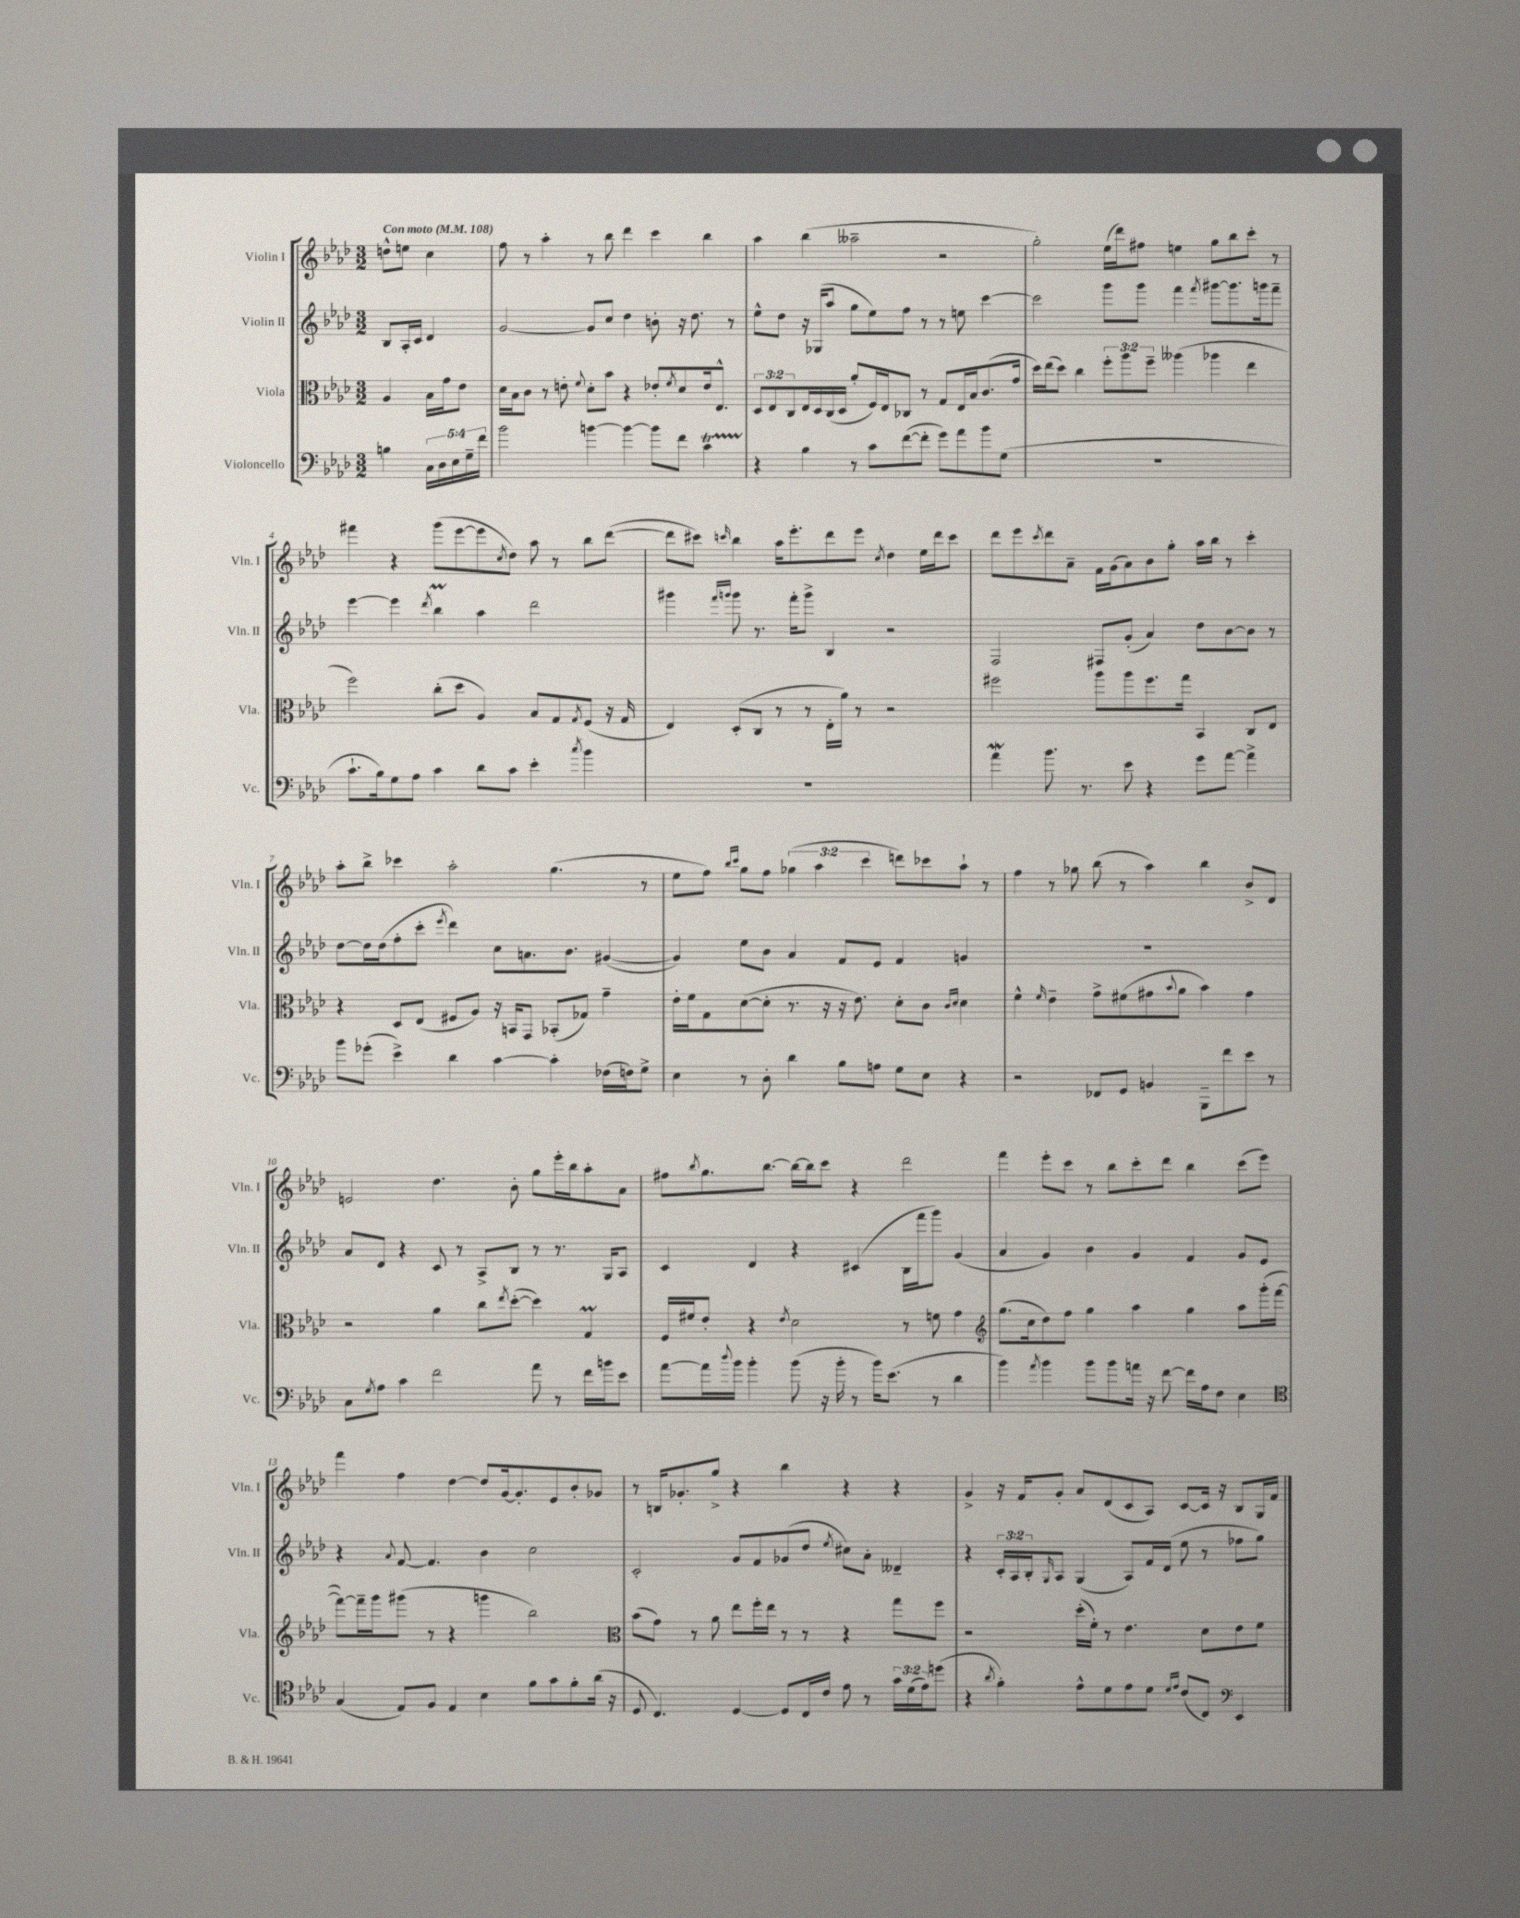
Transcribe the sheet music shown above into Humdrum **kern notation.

**kern	**kern	**kern	**kern
*staff4	*staff3	*staff2	*staff1
*clefF4	*clefC3	*clefG2	*clefG2
*k[b-e-a-d-]	*k[b-e-a-d-]	*k[b-e-a-d-]	*k[b-e-a-d-]
*M3/2	*M3/2	*M3/2	*M3/2
*MM108	*MM108	*MM108	*MM108
4B\	4A-/	8B-/L	8dd^^\L
.	.	16A-'/L	8ee\J
.	.	16c/JJ	.
20C\LL	16B-\LL	4d-/	4cc\
20D-\	.	.	.
.	16g\J	.	.
20E-\	.	.	.
.	8e-\J	.	.
20G~\	.	.	.
20f\JJ	.	.	.
=	=	=	=
2b-\	16d-\LL	[2g/	8ff\
.	16B-\J	.	.
.	8c\J	.	8r
.	8r	.	4aa-'\
.	8e'\	.	.
.	8qqf/	.	.
[4b\	8d-'\L	8g/]L	8r
.	8b-\J	8cc/J	8bb-\
4b\_	4r	4dd-\	4ddd-\
8b\]L	8e-'/L	8b'\	4ccc\
.	8qf/	.	.
8f\J	8d-/	16r	.
.	.	8.dd-\	.
4c\	16e-/k	.	4bb-\
.	8.E-^^/J	.	.
.	.	8r	.
=	=	=	=
4r	12D-/L	8ee-^^\L	4aa-\
.	12E-/	.	.
.	.	8dd-\J	.
.	12C/	.	.
4B-\	16E-/L	16r	(4bb-\
.	16D-/	(16G-/LK	.
.	(16C/	8aa-/J	.
.	16D-/JJ	.	.
8r	8a-'/L	8gg\L	2aa--~\
8c\L	16F/L)	8ee-\)	.
.	16E-/J	.	.
([8f\	8C-/J	8ff\J	.
8f'\]J	8r	8r	.
8g\L)	8G/L	8r	2r
8a-\	16E-/L	8ee\	.
.	16B-/J	.	.
8b-\	(8.c/	[4ccc\	.
(8G\J	.	.	.
.	16g/Jk	.	.
=	=	=	=
1.r	16dd-\LL)	2ccc\]	2gg'\)
.	(16ee-\J	.	.
.	8dd-\J)	.	.
.	4cc\	.	.
.	12ff'\L	8ggg\L	(16ee-\LL
.	.	.	16ddd-\J)
.	12aa-\	.	.
.	.	8ggg\J	8ff#\J
.	12ff~\J	.	.
.	(4aa--\	4fff\	4ee\
.	.	8qfff/	.
.	4aa-\	[8ggg#\L	8gg\L
.	.	8.ggg#\]	8bb-\
.	4ee-\	.	8ccc'\J
.	.	16ggg\k	.
.	.	8fff~\J	8r
=	=	=	=
8.c`\L	2ff\)	[4eee-\	4fff#\
16B-\k)	.	.	.
8G\	.	4eee-\]	4r
8A-\J	.	.	.
.	.	8qddd-/	.
4c\	(8cc'\L	4bb-\	(8ggg\L
.	8dd-\J	.	[8eee-\
8d-\L	4A-/)	4aa-\	8eee-\]
.	.	.	8qcc/
8c\J	.	.	8dd-\J)
4e-'\	8B-/L	2ddd-\	8aa-\
.	8G/	.	8r
8qcc/	8qG/	.	.
4b-\	(8F/J	.	8bb-\L
.	16r	.	([8ddd-\J
.	16G/	.	.
=	=	=	=
1.r	4E-/)	4ggg#\	8ddd-\]L
.	.	.	8ccc#\J)
.	.	16qqfff/LL	.
.	.	16qqggg/JJ	16qqccc/
.	(8D-'/L	8ggg\	4bb-\
.	8C/J	8.r	.
.	8r	.	16aa-\LK
.	.	16fff'\LK	8.eee-'\
.	8r	8ggg^\J	.
.	16E-'\LL	4B-/	8ddd-\
.	16a-\JJ)	.	.
.	8r	.	8eee-\J
.	.	.	8qcc/
.	2r	2r	4dd-\
.	.	.	16ee-\LL
.	.	.	16ddd-\J
.	.	.	8ccc\J
=	=	=	=
4a-\	2ff#\	2F/	8ddd-\L
.	.	.	8eee-\
.	.	.	8qccc/
8.b-\	.	.	8ddd-\
.	.	.	8a-~\J
8.r	.	.	.
.	8aa-\L	8F#/L	16f\LL
.	.	.	(16g\J
8e-\	8aa-\	(8g'/J	8a-\)
4r	8.ff#\	4a-/)	8b-\
.	.	.	8gg'\J
.	16gg\Jk	.	.
8g\L	4BB-/	8dd-\L	16aa-\LL
.	.	.	16bb-\JJ
[8a-\J	.	[8b-\	8r
4a-^\]	8C/L	8b-\]J	4ccc'\
.	8E-/J	8r	.
=	=	=	=
8b-\L	4r	[8dd-\L	8aa-'\L
(8g-'\J	.	16dd-\]L	8bb-^\J
.	.	(16dd-\J	.
4e-^\)	8D-/L	8ff'\	4ccc-\
.	(8E-/J	8ccc'\J	.
.	.	8qeee-/	.
4d-\	8F#/L	4ddd-\)	2aa-'\
.	8A-/J)	.	.
[4c\	16r	8cc\L	.
.	16BB/LK	.	.
.	8GG/J	8.a\	.
4c'\]	(8BB-'/L	.	(4.gg\
.	.	8.b-\J	.
.	8G-/J)	.	.
(16F-\LL	4g~\	([4g#/	.
16F\J)	.	.	.
8G^\J	.	.	8r
=	=	=	=
4E-\	16e-'\LL	4g#/])	8ee-\L
.	16f\J	.	.
.	8G\	.	8ff\J)
.	.	.	16qqbb-/LL
.	.	.	16qqccc/JJ
8r	([8d-\	8ee-\L	8gg\L
8D-'\	8d-'\]J	8b-\J	8ff\J
4d-\	8.r	4a-/	(6gg-\
.	.	.	6aa-\
.	16r	.	.
8B-\L	16r	8f/L	.
.	8.e-\)	.	.
.	.	.	6ccc\
8A\J	.	8e-/J	.
8G\L	8d-'\L	4f/	8ddd\L)
8E-\J	8c\J	.	8ccc-\
.	16qqc/LL	.	.
.	16qqd-/JJ	.	.
4r	4d-\	4g/	8aa-`\J
.	.	.	8r
=	=	=	=
2r	4f^^\	1.r	4ff\
.	16qqf/	.	.
.	4e-~\	.	8r
.	.	.	8gg-\
8FF-/L	8g^\L	.	(8bb-\
8GG/J	(8f#\	.	8r
4BB/	8g#\	.	4aa-\)
.	8qqb-/	.	.
.	8a-\J	.	.
8BBB-~\L	4b-\)	.	4bb-\
8f\	.	.	.
8e-\J	4g#\	.	8b-^/L
8r	.	.	8d-/J
=	=	=	=
8C\L	2r	8a-/L	2e/
8qG/	.	.	.
8A-\J	.	8d-/J	.
4c\	.	4r	.
2f\	4a-\	8c/	4.dd-\
.	.	8r	.
.	8cc\L	8A-^/L	.
.	8qee-/	.	.
.	([8dd-'\J	8B-/J	8b-'\
8a-\	4dd-\])	8r	8gg\L
8r	.	8.r	16eee-'\L
.	.	.	16bb-\J
16f\LL	4G/	.	8aa-'\
16b\J	.	16G/LK	.
8e-\J	.	8A-/J	8a-\J
=	=	=	=
[8a-\L	16F/LL	4c/	8ff#\L
.	16f#/J	.	.
.	.	.	8qbb-/
16a-\]L	8e-'/J	.	8.gg\
8qqdd-/	.	.	.
16b-\JJ	.	.	.
4b-'\	4r	4d-/	.
.	.	.	[8.bb-\J
.	8qe-/	.	.
(8b-\	2d-\	4r	16bb-\_LL
.	.	.	16bb-\]J
16r	.	.	8ccc\J
16b-'\	.	.	.
8r	.	(4c#/	4r
16b-\LK)	.	.	.
(8.e-\J	.	.	.
.	8r	16B-\LL	2ddd-\
.	.	16fff\J	.
8r	8f\	8ggg\J)	.
4d-\	4g\	(4g/	.
=	=	=	=
*	*clefG2	*	*
4b-\)	(8.gg\L	4a-/	4fff\
.	16cc\k	.	.
8qa-/	.	.	.
4b-\	8dd-\)	4g/)	8eee-'\L
.	8ff\J	.	8ccc\J
8b-\L	4gg\	4b-\	8r
8b-\	.	.	8bb-\L
16a\Jk	4aa-\	4g/	8ccc'\
16r	.	.	.
[8f\	.	.	8ddd-\J
16f\]LL	4gg\	4f/	4bb-\
16A-\J	.	.	.
8F\J	.	.	.
4E-\	8aa-\L	8g/L	(8ccc\L
.	(16ggg'\L	8e-/J	8eee-\J)
.	[16fff\JJ	.	.
=	=	=	=
*clefC4	*	*	*
(4G/	8fff\_L)	4r	4fff\
.	16fff~\]L	.	.
.	16ggg\J	.	.
.	.	8qqa-/	.
8E-/L)	(8ggg#\J	[8f/	4ff\
8F/J	8r	4.f/]	.
4E-/	4r	.	[4dd-\
4B-\	4ggg\	4b-\	8dd-/]L
.	.	.	[16g/k
.	.	.	8.g'/]
8f\L	2bb-\)	2cc\	.
8g\	.	.	8e-/
8f'\	.	.	8b-'/
(16a-\Jk	.	.	8g-/J
16r	.	.	.
=	=	=	=
*	*clefC3	*	*
8D-/	(8b-\L	2c'/	8r
4.C/)	8g\J)	.	16B/LK
.	.	.	8.g-'/
.	8r	.	.
.	8a-\	.	8gg^/J
[4D-/	8ee-\L	8g/L	4r
.	16ff'\L	8f/	.
.	16ee-\JJ	.	.
8D-/]L	8r	(8g-/	4bb-\
16C/L	8r	8dd-/J	.
16c/JJ	.	.	.
.	.	8qee-/	.
8e-\	4r	8cc#\L)	4r
8r	.	8a-'\J	.
24g\LL	8gg\L	4d--~/	4r
(24d-\	.	.	.
24e-\J)	.	.	.
(8dd\J	8ff\J	.	.
=	=	=	=
4r	2r	4r	4g^/
8qa-/	.	.	.
4f'\)	.	24c'/LL	16r
.	.	24A-/	.
.	.	.	16f/LK
.	.	24B-'/J	.
.	.	16qqG/	.
.	.	8A-/J	8g'/J
8e-^^\L	(16dd-'\LL	(4G/	8a-/L
.	16f'\JJ)	.	.
8d-\	8r	.	(8d-/
8e-\	4.e-\	8A-/L)	8c/
8d-\J	.	16f/L	8A-/J)
.	.	(16d-/JJ	.
16qqd-/LL	.	.	.
16qqe-/JJ	.	.	.
(8c/L	.	8ee-\	[8c/L
8C/J)	8d-\L	8r	16c/]Jk
.	.	.	16r
*clefF4	*	*	*
4EE-/	8e-\	8ff-\L	8B-/L
.	8f\J	8gg\J)	16G/L
.	.	.	16f/JJ
==	==	==	==
*-	*-	*-	*-
